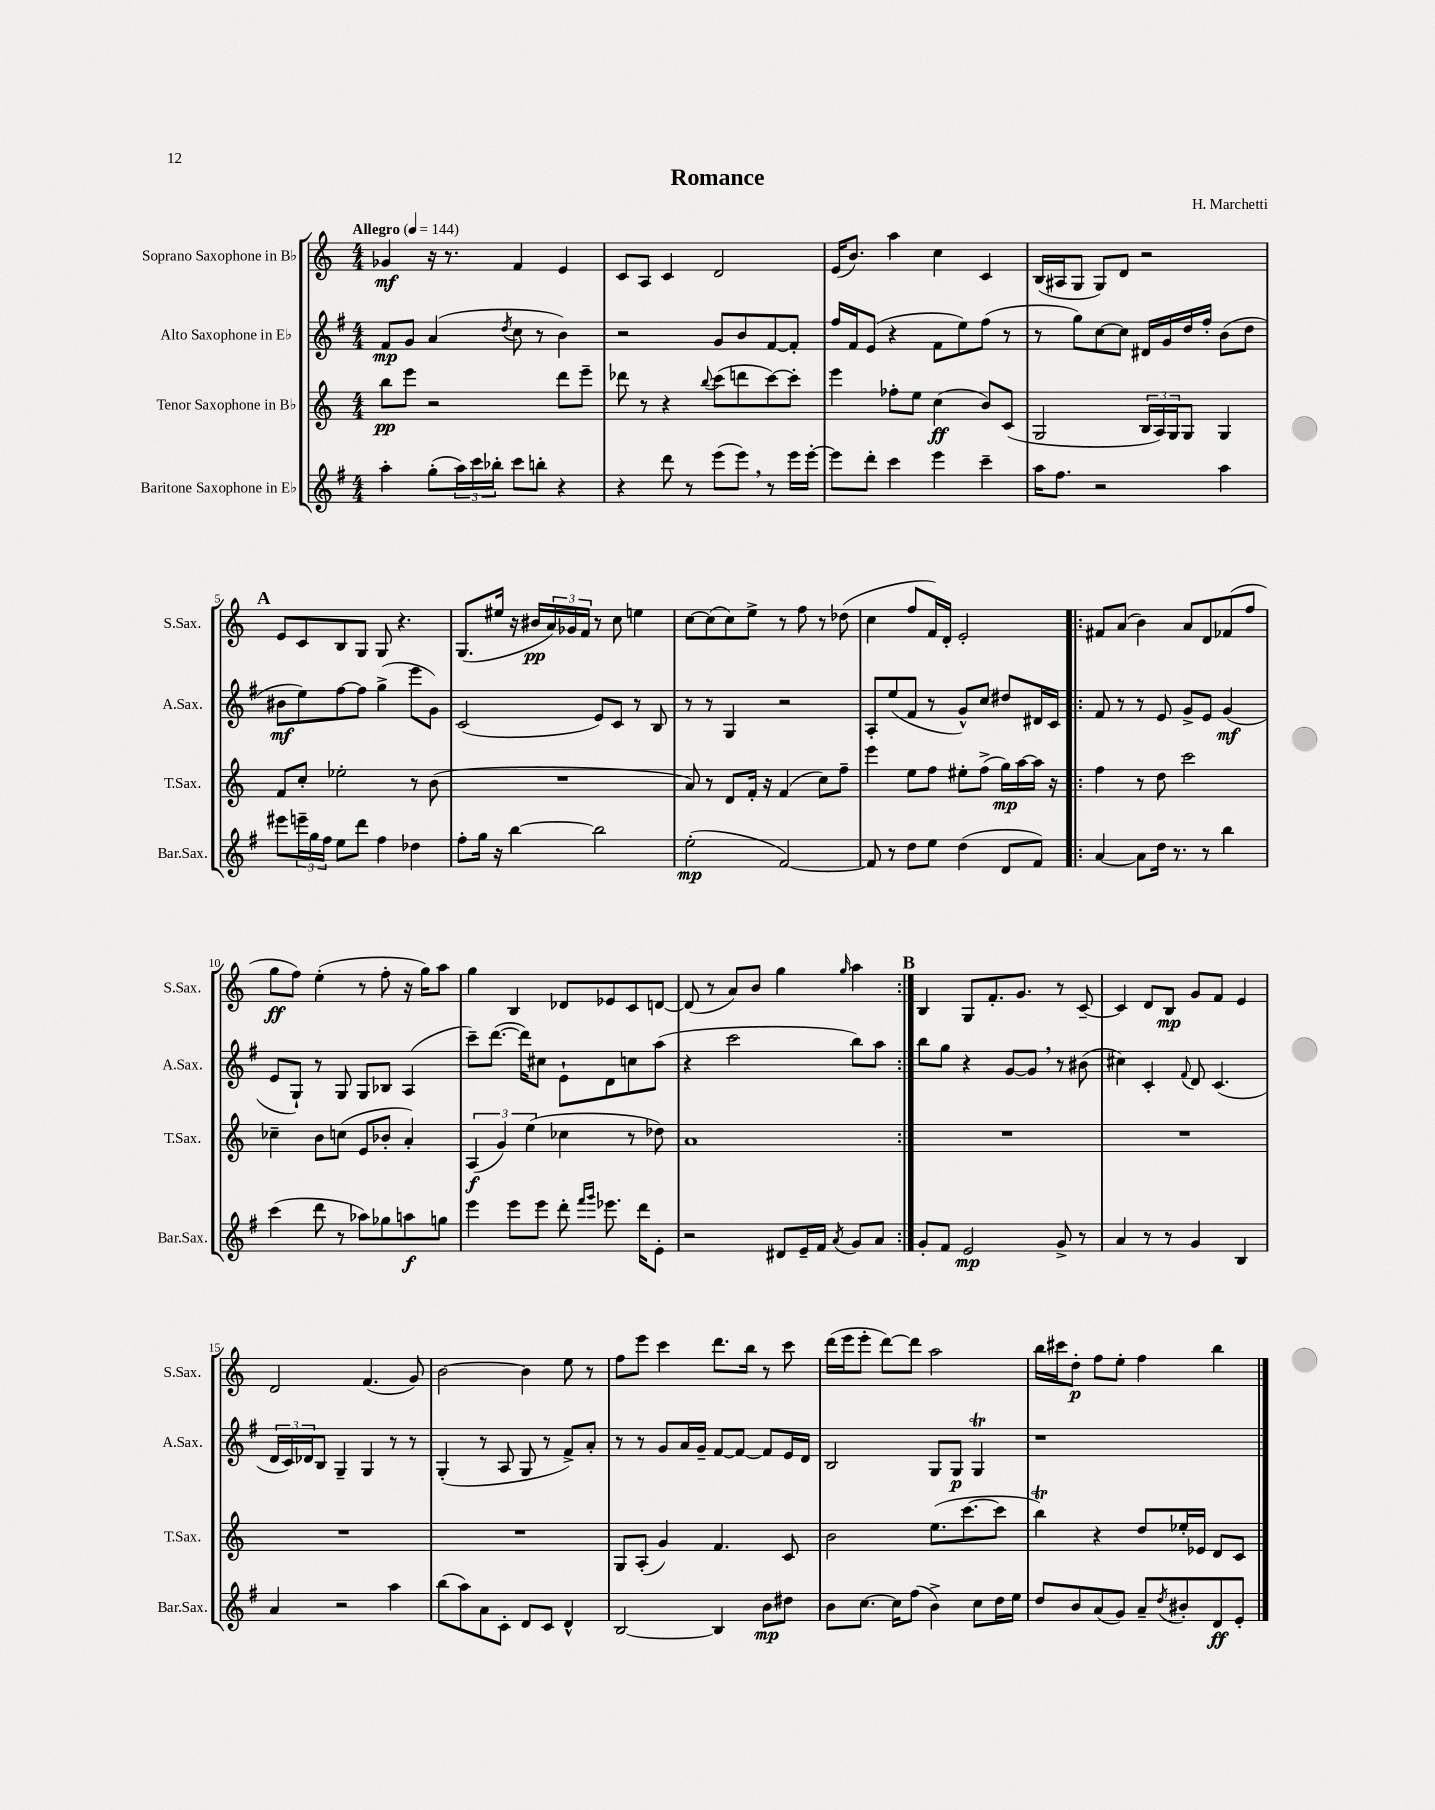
\header { title = "Romance" composer = "H. Marchetti" }
<<
\new StaffGroup <<
\new Staff = "s0" \with { instrumentName = "Soprano Saxophone in Bb" shortInstrumentName = "S.Sax." } {
    \clef treble \key c \major \numericTimeSignature \time 4/4 \tempo "Allegro" 4 = 144
    ges'4\mf r16 r8. f'4 e'4 |
    c'8 a8 c'4 d'2 |
    e'16( b'8.) a''4 c''4 c'4 |
    b16( ais16 g8 g8) d'8 r2 |
    \mark \markup { \bold "A" } e'8 c'8 b8 g8 g8 r4. |
    g8.( eis''16 r16 bis'16\pp \tuplet 3/2 { a'16) ges'16 f'16 } r8 c''8 e''4 |
    c''8~ c''8( c''8) e''8-> r8 f''8 r8 des''8( |
    c''4 f''8 f'16) d'16-. e'2-. |
    \repeat volta 2 { fis'8 a'8( b'4) a'8 d'8 fes'8( f''8 |
    g''8\ff f''8) e''4-.( r8 f''8-. r16 g''16) a''8 |
    g''4 b4 des'8 ees'8 c'8 d'8~ |
    d'8( r8 a'8) b'8 g''4 \grace { g''16 } a''4 | }
    \mark \markup { \bold "B" } b4 g8 f'8.-. g'8. r8 c'8~-- |
    c'4 d'8 b8\mp g'8 f'8 e'4 |
    d'2 f'4.( g'8) |
    b'2~ b'4 e''8 r8 |
    f''8 e'''8 c'''4 d'''8. b''16 r8 c'''8 |
    d'''16( e'''16 e'''8-. d'''8~) d'''8 a''2 |
    b''16 cis'''16 d''8-.\p f''8 e''8-. f''4 b''4 \bar "|." |
}
\new Staff = "s1" \with { instrumentName = "Alto Saxophone in Eb" shortInstrumentName = "A.Sax." } {
    \clef treble \key g \major \numericTimeSignature \time 4/4
    fis'8\mp g'8 a'4( \acciaccatura { d''8 } c''8 r8 b'4) |
    r2 g'8 b'8 fis'8~ fis'8-. |
    fis''16 fis'16 e'8( r4 fis'8 e''8) fis''8( r8 |
    r8 g''8) c''8~ c''8 dis'16 g'16 d''16 fis''16-. b'8( d''8 |
    \mark \markup { \bold "A" } bis'8\mf e''8) fis''8~ fis''8 g''4->( e'''8 g'8) |
    c'2( e'8) c'8 r8 b8 |
    r8 r8 g4 r2 |
    a8-. e''8( fis'8 r8 g'8-^) c''8 dis''8 dis'16 c'16 |
    \repeat volta 2 { fis'8 r8 r8 e'8 g'8-> e'8 g'4\mf( |
    e'8 g8-!) r8 g8 g8 bes8 a4( |
    c'''8--) d'''8.~( d'''16) cis''8 e'8-! d'8 c''8 a''8( |
    r4 c'''2 b''8) a''8 | }
    \mark \markup { \bold "B" } b''8 g''8 r4 g'8~ g'8 \breathe r8 bis'8( |
    cis''4) c'4-. \appoggiatura { fis'8 } d'8 c'4.( |
    \tuplet 3/2 { d'16 c'16) des'16 } b8 g4-- g4 r8 r8 |
    g4-.( r8 a8 g8 r8 fis'8->) a'8-. |
    r8 r8 g'8 a'16 g'16-- fis'8~ fis'8~ fis'8 e'16 d'16 |
    b2 g8 g8\p g4\trill |
    r1 \bar "|." |
}
\new Staff = "s2" \with { instrumentName = "Tenor Saxophone in Bb" shortInstrumentName = "T.Sax." } {
    \clef treble \key c \major \numericTimeSignature \time 4/4
    b''8\pp e'''8 r2 d'''8 e'''8-- |
    des'''8 r8 r4 \appoggiatura { b''8 } c'''8( d'''8 c'''8~) c'''8-. |
    e'''4 fes''8-. e''8 c''4\ff( b'8) c'8( |
    g2 \tuplet 3/2 { b16 a16) g16 } g8 g4 |
    \mark \markup { \bold "A" } f'8 c''8-. ees''2-. r8 b'8( |
    R1 |
    a'8) r8 d'8 f'16-. r16 f'4( c''8) f''8-- |
    e'''4 e''8 f''8 eis''8-. f''8->( g''16\mp) a''16~ a''16 r16 |
    \repeat volta 2 { f''4 r8 d''8 c'''2 |
    ces''4-- b'8 c''8( e'8 bes'8-. a'4-.) |
    \tuplet 3/2 { a4\f( g'4) e''4( } ces''4 r8 des''8) |
    a'1 | }
    \mark \markup { \bold "B" } R1 |
    R1 |
    R1 |
    R1 |
    g8 a8-.( g'4) f'4. c'8 |
    b'2 e''8.( c'''8.~ c'''8 |
    b''4\trill) r4 d''8 ees''16-. ees'16 d'8 c'8 \bar "|." |
}
\new Staff = "s3" \with { instrumentName = "Baritone Saxophone in Eb" shortInstrumentName = "Bar.Sax." } {
    \clef treble \key g \major \numericTimeSignature \time 4/4
    a''4-. g''8-.( \tuplet 3/2 { a''16) c'''16 bes''16-. } c'''8 b''8-. r4 |
    r4 d'''8 r8 e'''8( e'''8) \breathe r8 e'''16 e'''16~-. |
    e'''8 d'''8-. c'''4 e'''4 c'''4-- |
    a''16 fis''8. r2 a''4 |
    \mark \markup { \bold "A" } eis'''8 \tuplet 3/2 { e'''16-- g''16 fis''16 } e''8 d'''8 fis''4 des''4 |
    fis''8-. g''16 r16 b''4~ b''2 |
    e''2-.\mp( fis'2~) |
    fis'8 r8 d''8 e''8 d''4( d'8 fis'8) |
    \repeat volta 2 { a'4~ a'8 d''16 r8. r8 b''4 |
    c'''4( d'''8 r8 aes''8) ges''8 a''8\f g''8 |
    e'''4 e'''8 e'''8 d'''8-. \grace { fis'''16 g'''16 } ees'''8. d'''16 e'8-. |
    r2 dis'8 e'16-- fis'16 \acciaccatura { a'8 } g'8 a'8 | }
    \mark \markup { \bold "B" } g'8-. fis'8 e'2\mp g'8-> r8 |
    a'4 r8 r8 g'4 b4 |
    a'4 r2 a''4 |
    b''8( a''8) a'8 c'8-. d'8 c'8 d'4-^ |
    b2~ b4 b'8\mp dis''8 |
    b'8 c''8.~ c''16 fis''8( b'4->) c''8 d''16 e''16 |
    d''8 b'8 a'8( g'8) a'8-- \acciaccatura { d''8 } bis'8-. d'8\ff e'8-. \bar "|." |
}
>>
>>
